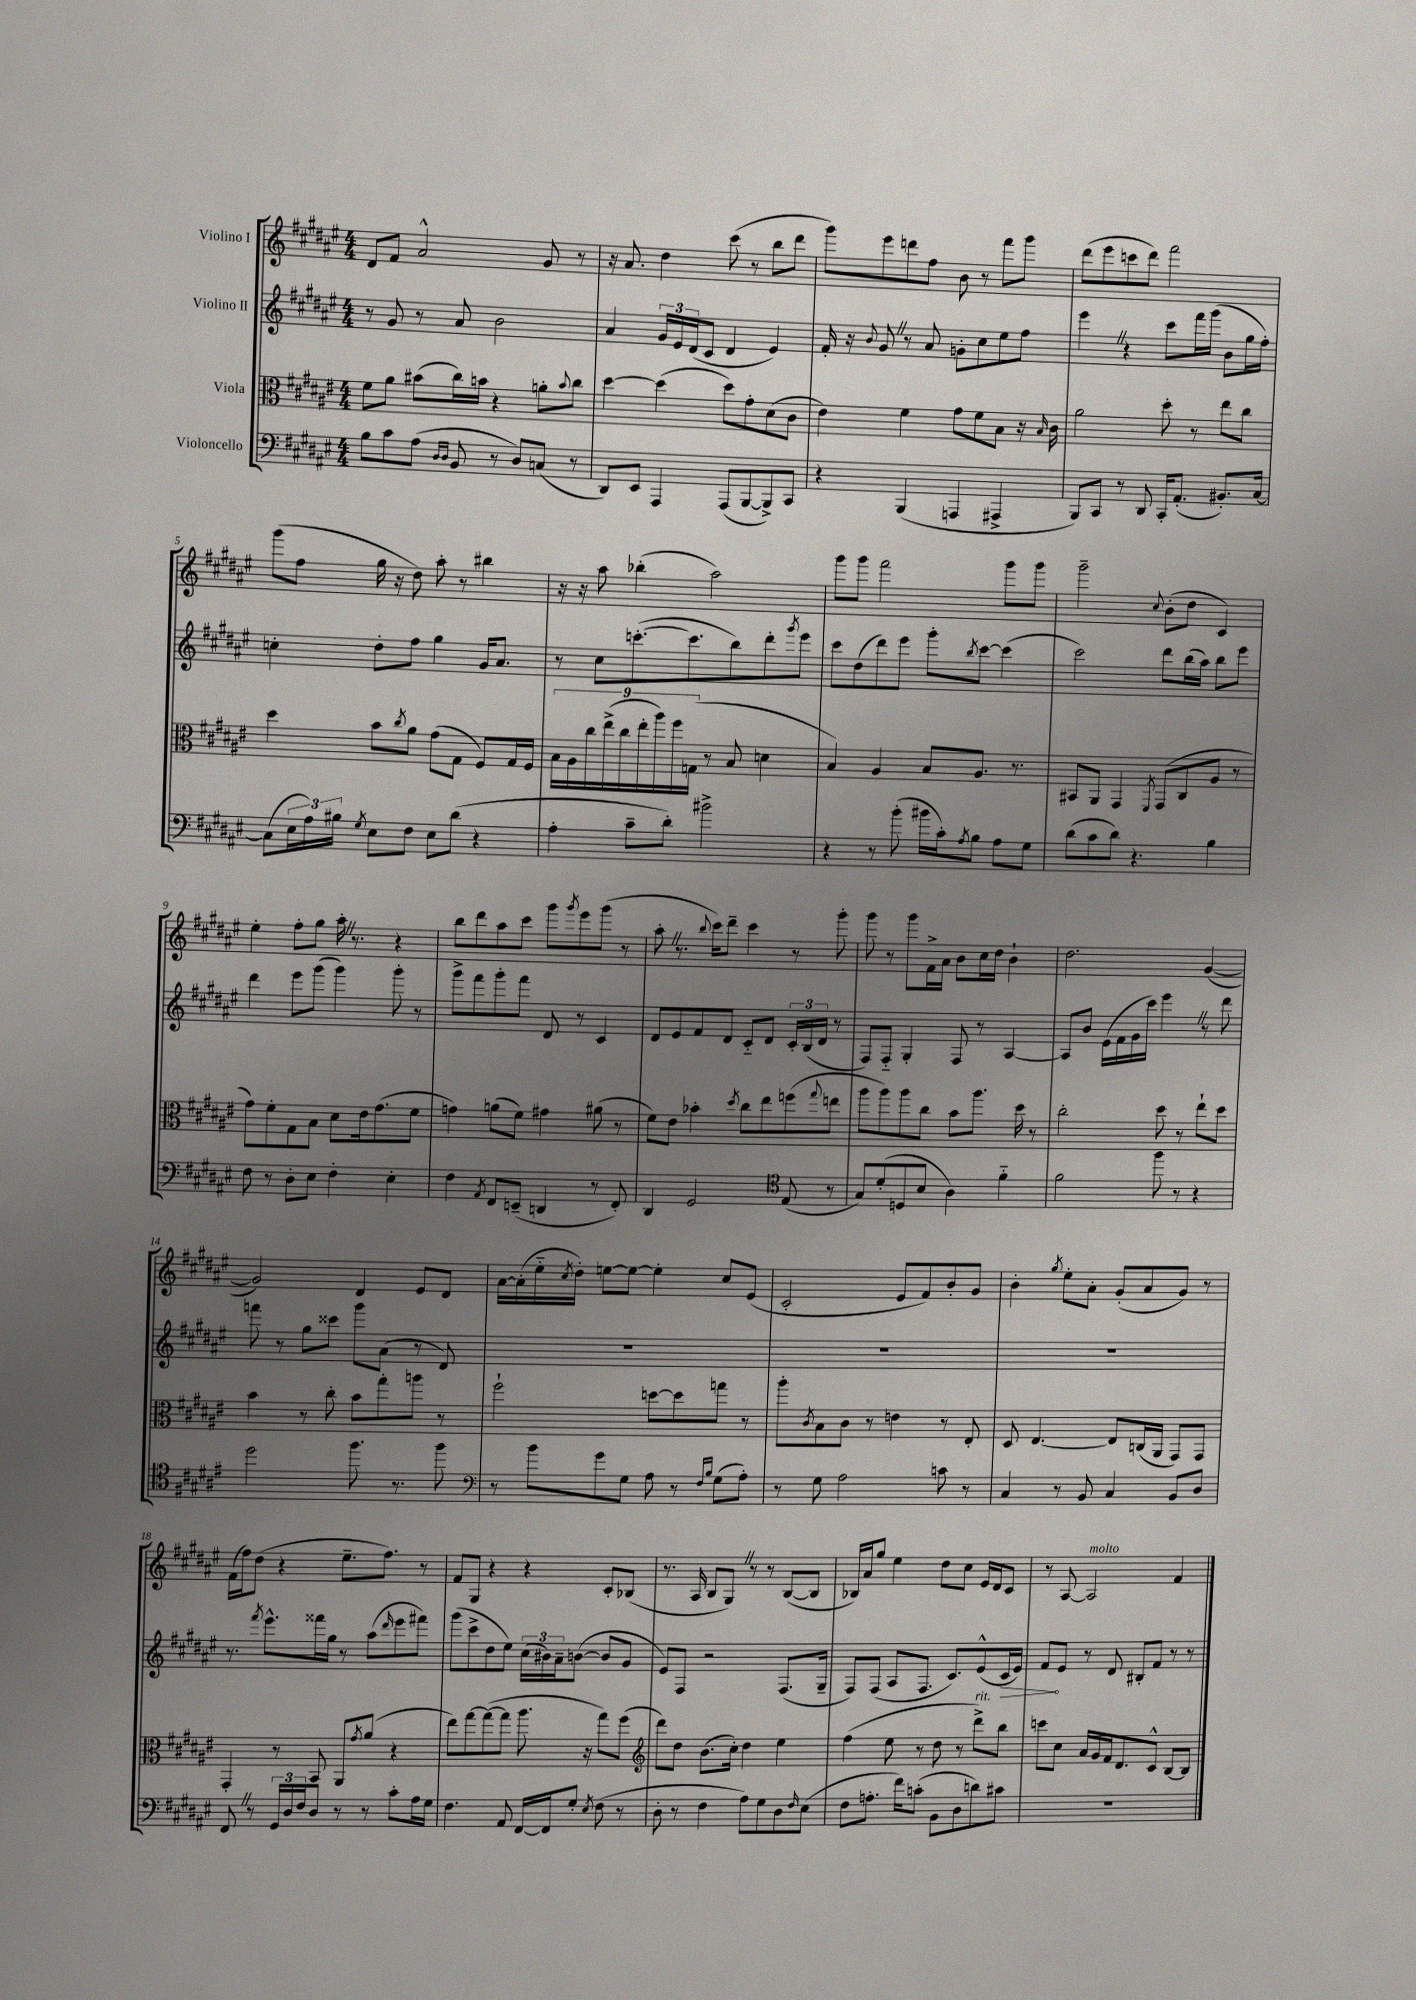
<<
\new StaffGroup <<
\new Staff = "s0" \with { instrumentName = "Violino I" } {
    \clef treble \key fis \major \numericTimeSignature \time 4/4
    dis'8 fis'8 ais'2-^ gis'8 r8 |
    r16 ais'8. dis''4 cis'''8( r8 b''8 dis'''8 |
    gis'''8) eis'''8 d'''8 fis''8 b'8 r8 fis'''8 gis'''8 |
    dis'''8( eis'''8 c'''8 dis'''8) fis'''2 |
    gis'''8( fis''8 gis''16 r16 dis''8) ais''8-. r8 bis''4 |
    r16 r16 ais''8 bes''4-.( ais''2) |
    gis'''8 gis'''8 fis'''2 gis'''8 gis'''8 |
    gis'''2-- \appoggiatura { cis''8 } b'8-.( dis''8 cis'4) |
    eis''4-. fis''8-. gis''8 ais''16-. \once \override BreathingSign.text = \markup { \musicglyph "scripts.caesura.straight" } \breathe r8. r4 |
    b''8 dis'''8 ais''8 cis'''8 gis'''8 \acciaccatura { gis'''8 } eis'''8 gis'''8( r8 |
    ais''8-. \once \override BreathingSign.text = \markup { \musicglyph "scripts.caesura.straight" } \breathe r8. \appoggiatura { b''8 } cis'''16) dis'''8-- cis'''4 r8 gis'''8-. |
    gis'''8 r8 gis'''8 fis'16-> ais'16 b'8 cis''16 dis''16 b'4-! |
    dis''2. gis'4~( |
    gis'2) dis'4 eis'8 dis'8 |
    ais'16~ ais'16-.( eis''16-_ \acciaccatura { cis''8 } dis''16-.) e''8~ e''8~ e''4-. cis''8 eis'8( |
    cis'2-. eis'8 fis'8) b'8-. gis'8 |
    b'4-. \acciaccatura { gis''8 } eis''8-. ais'8-. gis'8-.( ais'8 gis'8) r8 |
    fis'16( fis''16) dis''8( r4 eis''8.-- fis''8.) r8 |
    fis'8 gis8 r4 r4 cis'8-. bes8( |
    r8. ais16 b8 gis8) \once \override BreathingSign.text = \markup { \musicglyph "scripts.caesura.straight" } \breathe r8 r8 b8~( b8 |
    bes16) ais'16 gis''8 eis''4 dis''8 cis''8 eis'16 dis'16 cis'8 |
    r8 ais8~ ais2^\markup { \italic "molto" } fis'4 \bar "|." |
}
\new Staff = "s1" \with { instrumentName = "Violino II" } {
    \clef treble \key fis \major \numericTimeSignature \time 4/4
    r8 gis'8 r8 ais'8 b'2 |
    ais'4 \tuplet 3/2 { gis'16 eis'16 dis'16( } cis'8 dis'4 eis'4) |
    fis'16-. r16 \appoggiatura { b'8 } gis'8 \once \override BreathingSign.text = \markup { \musicglyph "scripts.caesura.straight" } \breathe r8 ais'8 g'8-. cis''8 eis''8 fis''8 |
    eis'''4 \once \override BreathingSign.text = \markup { \musicglyph "scripts.caesura.straight" } \breathe r4 cis'''8 fis'''16 gis'''16( b'8 gis''16 fis''16-.) |
    c''4-. dis''8-. fis''8 gis''4 gis'16 ais'8. |
    r8 cis''8 c'''8.~-.( c'''8. b''8) dis'''8-. \acciaccatura { gis'''8 } eis'''8 |
    cis'''8 dis''8( dis'''8) eis'''8 gis'''8-. \acciaccatura { b''8 } cis'''8~ cis'''4( |
    cis'''2) dis'''8 b''16( ais''16) b''8 eis'''8 |
    dis'''4 eis'''8 gis'''8( gis'''4) gis'''8-. r8 |
    gis'''8-> fis'''8 gis'''8-. fis'''8 dis'8 r8 cis'4 |
    dis'8 eis'8 fis'8 dis'8 cis'8-_ dis'8 \tuplet 3/2 { cis'16-. b16( dis'16 } r8 |
    fis8) fis8-_ gis4-. fis8 r8 ais4~ |
    ais8 b'8 eis'16( fis'16 gis'16 cis'''16) eis'''4 \once \override BreathingSign.text = \markup { \musicglyph "scripts.caesura.straight" } \breathe r8 dis'''8 |
    f'''8 r8 gis''8 cisis'''8 gis'''8 ais'8( r8 dis'8) |
    R1 |
    R1 |
    R1 |
    r8. \acciaccatura { fis'''8 } eis'''8.-^ fisis'''16 gis''16 r8 ais''8( \grace { dis'''16 } eis'''8 fis'''8) |
    gis'''8( cis'''8-> dis''8 eis''8) \tuplet 3/2 { cis''16( bis'16) ais'16-- } b'8~( b'8 gis'8 |
    eis'8) fis8 r2 fis8.( gis16-- |
    fis8) fis8( ais8 fis8. cis'8.) eis'8-^( \once \override Hairpin.circled-tip = ##t cis'16\> eis'16) |
    fis'8\! eis'8 r8 dis'8 bis8-. fis'8 r8 r8 \bar "|." |
}
\new Staff = "s2" \with { instrumentName = "Viola" } {
    \clef alto \key fis \major \numericTimeSignature \time 4/4
    fis'8 ais'8 bis'8( cis''16) b'16 r4 a'8-. \appoggiatura { b'8 } cis''8 |
    dis''4~ dis''4( dis''8) gis'8-. dis'8( cis'8 |
    eis'4) fis'4 gis'8 fis'8 b8 r16 \grace { b16 } cis'16 |
    ais'2 dis''8-. r8 eis''8 cis''8 |
    dis''4 b'8 \acciaccatura { cis''8 } ais'8 gis'8( gis8 fis8) gis16 fis16 |
    \tuplet 9/8 { b16 ais16 cis''16 eis''16->( cis''16 eis''16-. ais''16) fis''16 g16( } r8 b8 d'4 |
    b4) ais4 b8 ais8. r8. |
    bis,8 ais,8 gis,4 \acciaccatura { fis,8 } gis,8( cis8 ais8 r8 |
    gis'8) fis'8-. gis8 b8 dis'8 eis'16 gis'8.( fis'8 |
    g'4) a'8( fis'8) gis'4 ais'8( r8 |
    fis'8) eis'8 bes'4-. \acciaccatura { dis''8 } cis''8 eis''8 f''8( \appoggiatura { gis''8 } e''8 |
    ais''8 ais''8) ais''8 cis''8 b'8 ais''8. dis''16 r8 |
    cis''2-. dis''8 r8 eis''8-! dis''8 |
    b'4 r8 cis''8-. b'8 gis''8-. a''8 r8 |
    fis''2-! d''8~ d''8 g''8 r8 |
    ais''8-. \acciaccatura { cis'8 } b8 cis'8 r8 e'4 r8 eis8-. |
    dis8 eis4.~ eis8 c16( ais,16 gis,8) gis,8 |
    gis,4-. r8 b,8 ais,8 \acciaccatura { gis'8 } ais'8( r4 |
    eis''8) gis''8~ gis''8~( gis''8 ais''8. r16 gis''8) fis''8( |
    \clef treble dis'''8) dis''8 b'8.( cis''16-.) dis''4 eis''4 |
    fis''4( eis''8 r8 dis''8 r8 dis'''8->^\markup { \italic "rit." }) b''8 |
    c'''8 cis''8 ais'16 gis'16 fis'16 dis'8. cis'8-^ b8~ b8 \bar "|." |
}
\new Staff = "s3" \with { instrumentName = "Violoncello" } {
    \clef bass \key fis \major \numericTimeSignature \time 4/4
    b8 cis'8 ais8( \grace { dis16 dis16 } b,8 r8 dis8) c8( r8 |
    dis,8) eis,8 ais,,4 ais,,8( b,,8~ b,,8->) cis,8 |
    r4 b,,4( a,,4 ais,,4-> |
    b,,8) cis,8 r8 dis,8 cis,16-. ais,8.-.( bis,8.-.) cis16~ |
    cis8( \tuplet 3/2 { eis16 ais16) bis16 } \acciaccatura { gis8 } eis8 fis8 eis8 dis'8( r4 |
    ais4-. cis'8-- dis'8-.) bis'2-> |
    r4 r8 b'8-.( bis'16 cis'16-.) \acciaccatura { ais8 } b8 ais8 gis8 |
    dis'8( cis'8 dis'8) r4. b4 |
    fis8 r8 dis8-. eis8 fis4-. eis4-. |
    fis4 \acciaccatura { ais,8 } fis,8 e,8--( d,4 r8 fis,8-.) |
    dis,4 gis,2 \clef tenor eis8( r8 |
    gis8) dis'8-.( d8 b8 ais4) fis'4-_ |
    fis'2 fis''8 r8 r4 |
    dis''2 fis''8. r8. fis''8 |
    \clef bass r8 b'8 gis'8 gis8 ais8 r8 \grace { fis16 b16 } gis8( ais8-.) |
    r8 gis8 ais2 c'8 r8 |
    cis4 r8 b,8 cis4 b,8 dis8 |
    fis,8 \once \override BreathingSign.text = \markup { \musicglyph "scripts.caesura.straight" } \breathe r8 \tuplet 3/2 { gis,16 dis16 fis16 } dis8 r8 r8 cis'8-. ais16 gis16 |
    fis4. ais,8 fis,16~ fis,16 gis8-. \acciaccatura { eis8 } fis8( r8 |
    dis8-. r8 fis4 ais8) gis8 dis8 \grace { fis16 } eis8( |
    fis8 a8.-. fis'16) c'8-.( b,8 dis8 d'8) cis'8 |
    R1 \bar "|." |
}
>>
>>
